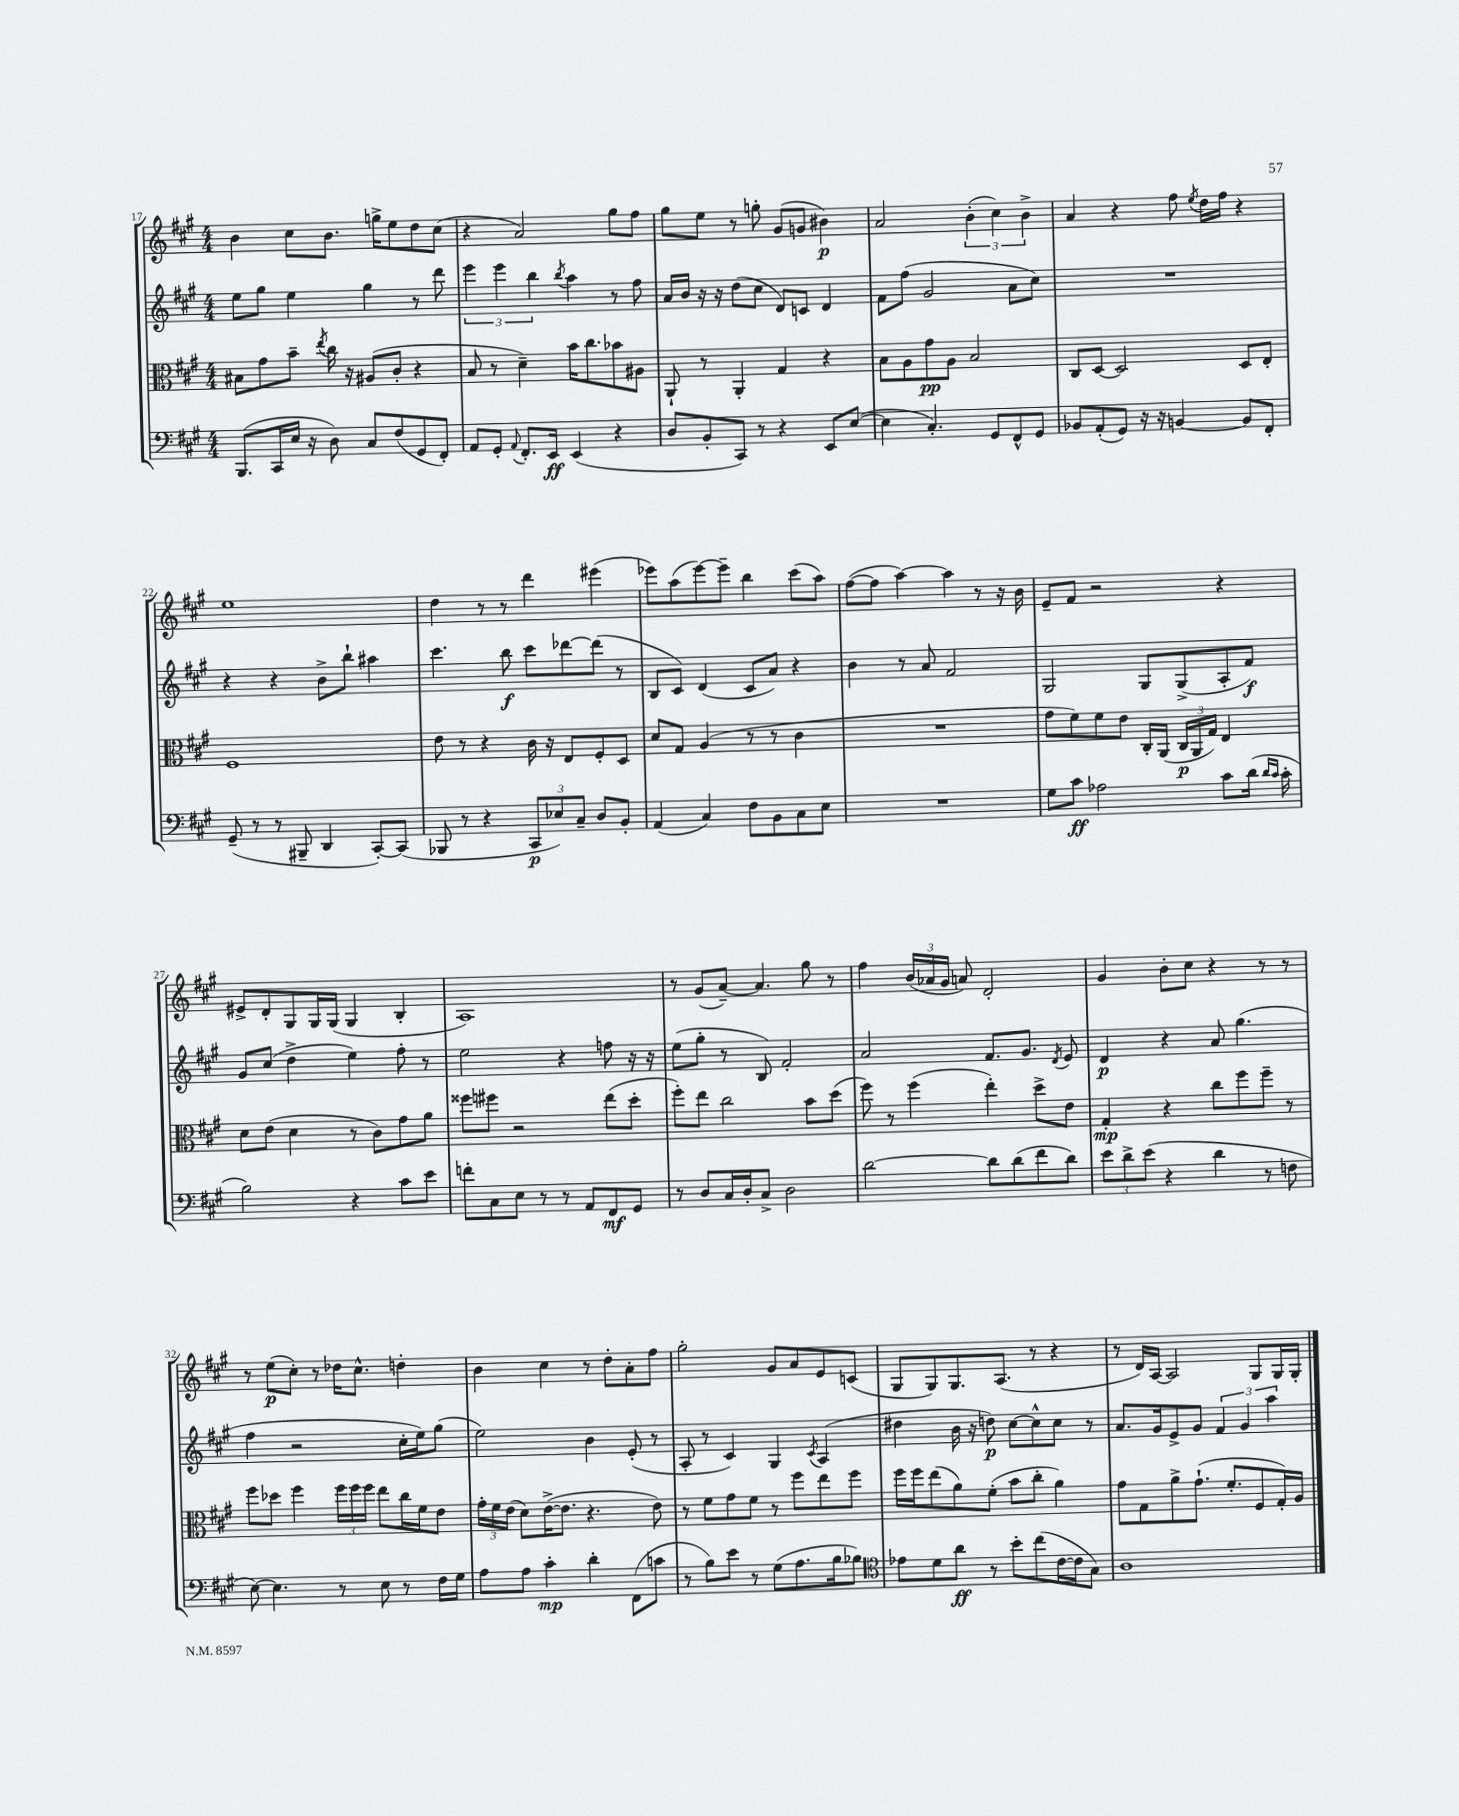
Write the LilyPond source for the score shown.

<<
\new StaffGroup <<
\new Staff = "s0" {
    \clef treble \key a \major \numericTimeSignature \time 4/4
    \autoBeamOff b'4 cis''8[ b'8.] g''16[-> e''8 d''8 cis''8]( |
    r4 a'2) gis''8[ fis''8] |
    gis''8[ e''8] r8 g''8-. gis'8[( g'8] bis'4\p) |
    a'2 \tuplet 3/2 { b'4-.( cis''4) b'4-> } |
    a'4 r4 fis''8 \acciaccatura { e''8 } d''16[ fis''16] r4 |
    e''1 |
    d''4 r8 r8 d'''4 eis'''4( |
    ees'''8[) a''8( ees'''8~) ees'''8]-- b''4 cis'''8[( a''8]) |
    fis''8[~( fis''8] a''4~) a''4 r8 r16 b'16 |
    e'8[-- fis'8] r2 r4 |
    eis'8[-> d'8-. gis8 gis16 gis16]( gis4 b4-. |
    a1) |
    r8 gis'8[( a'8]~--) a'4. gis''8 r8 |
    fis''4 \tuplet 3/2 { b'16[( aes'16 gis'16] } a'8) d'2-. |
    gis'4 b'8[-. cis''8] r4 r8 r8 |
    r8 e''8[\p( cis''8]-.) r8 des''16[ cis''8.]-^ d''4-. |
    b'4 cis''4 r8 d''8[-. a'8-. fis''8] |
    gis''2-. gis'8[ a'8 e'8 c'8]( |
    gis8[ gis8) gis8. a8.]( r8 r4 |
    r8 d'16[) a16]~ a2 gis8[ gis16 gis16]-. \bar "|." |
}
\new Staff = "s1" {
    \clef treble \key a \major \numericTimeSignature \time 4/4
    \autoBeamOff e''8[ gis''8] e''4 gis''4 r8 d'''8 |
    \tuplet 3/2 { e'''4 e'''4 b''4 } \acciaccatura { b''8 } a''4 r8 fis''8 |
    a'16[ b'16] r16 r16 d''8[( cis''8] d'8[) c'8] d'4 |
    fis'8[ fis''8]( gis'2 a'8[ cis''8]) |
    R1 |
    r4 r4 b'8[-> b''8]-! ais''4 |
    cis'''4. b''8\f cis'''8[ des'''8~ des'''8]( r8 |
    b8[ cis'8]) d'4( cis'8[ a'8]) r4 |
    b'4 r8 a'8 fis'2 |
    gis2 gis8[ gis8->( a8-. fis'8]\f) |
    gis'8[ cis''8]( d''4-> e''4) fis''8-. r8 |
    e''2 r4 f''8 r16 r16 |
    e''8[( gis''8]-. r8 b8) fis'2-. |
    a'2 fis'8.[ gis'8.] \acciaccatura { d'8 } e'8 |
    d'4\p r4 a'8 gis''4.( |
    fis''4 r2 cis''16[-. e''16) gis''8]( |
    e''2) b'4 e'8-.( r8 |
    a8-. r8 cis'4) gis4 \acciaccatura { cis'8 } a4( |
    dis''4 b'16 r16 d''8\p) cis''8[~ cis''8-^ cis''8] r8 |
    a'8.[ gis'16 e'8-> gis'8] \tuplet 3/2 { fis'4 gis'4 a''4 } \bar "|." |
}
\new Staff = "s2" {
    \clef alto \key a \major \numericTimeSignature \time 4/4
    \autoBeamOff bis8[ gis'8 b'8]-- \acciaccatura { e''8 } cis''16 r16 ais8[( cis'8]-. r4 |
    b8 r8 d'4--) b'16[ cis''8. bes'8 ais8] |
    a,8-! r8 a,4-. gis4 r4 |
    b8[ a8 gis'8\pp a8] b2 |
    cis8[ d8]~ d2 d8[ e8]-. |
    fis1 |
    e'8 r8 r4 cis'16 r16 e8[ fis8-. d8] |
    d'8[ gis8] a4( r8 r8 cis'4 |
    R1 |
    gis'8[ fis'8) fis'8 e'8] cis16[-. a,16]( \tuplet 3/2 { cis16[\p a,16 gis16]) } e4 |
    d'8[ e'8]( d'4 r8 cis'8[) gis'8 a'8] |
    fisis''8[ fis''8] r2 e''8[( d''8]-. |
    fis''8[-.) e''8] cis''2 b'8[ d''8]( |
    fis''8) r8 fis''4( e''4-.) d''8[-> e'8] |
    gis4-.\mp r4 cis''8[ fis''8 fis''8]-- r8 |
    fis''8[ des''8] fis''4 \tuplet 3/2 { fis''16[ fis''16 fis''16] } e''8[ cis''16 fis'16 e'8] |
    \tuplet 3/2 { gis'16[-. fis'16 e'16]( } d'8[) e'16~->( e'8.] r4. e'8) |
    r8 fis'8[ gis'8 fis'8] r8 fis''8[ e''8 fis''8] |
    fis''16[ fis''16 e''8( a'8) fis'8]-.( b'8[ cis''8]-. a'4) |
    gis'8[ gis8 a'8-> gis'8.]-!( fis'8.[-. fis8 gis16-.) a16] \bar "|." |
}
\new Staff = "s3" {
    \clef bass \key a \major \numericTimeSignature \time 4/4
    \autoBeamOff b,,8.[( cis,16 e16] r16 d8) cis8[ fis8( gis,8 fis,8]-.) |
    a,8[ gis,8]-. \appoggiatura { a,8 } fis,8.[-. e,16]\ff e,4( r4 |
    d8[ b,8-. cis,8]) r8 r4 e,8[ e8]~( |
    e4 cis4.-.) gis,8[ fis,8-^ gis,8] |
    bes,8[ a,8-.( gis,8]) r16 r16 b,4~ b,8[ fis,8]-. |
    gis,8--( r8 r8 bis,,8-- d,4 cis,8[~-.) cis,8]( |
    bes,,8 r8 r4 \tuplet 3/2 { cis,8[\p ees8) cis8]-- } d8[ b,8]-. |
    a,4( cis4) fis8[ b,8 cis8 e8] |
    R1 |
    gis8[ cis'8]\ff aes2 cis'8[ d'16]( \grace { d'16[ cis'16] } cis'16-. |
    b2) r4 cis'8[ e'8] |
    f'8[-. cis8 e8] r8 r8 a,8[ fis,8\mf gis,8] |
    r8 d8[ cis16 d16-. cis8]-> d2 |
    d'2~ d'8[ d'8( fis'8 d'8]) |
    \tuplet 3/2 { e'8[ d'8-> e'8]( } r4 d'4 r8 f8 |
    e8~) e4. r8 e8 r8 fis16[ gis16] |
    a8[ a8] cis'4-.\mp d'4-. fis,8[( c'8] |
    r8 b8[) e'8] r8 gis8[( a8. b16 bes8]) |
    \clef tenor ees'8[ d'8 a'8]\ff r8 b'8[-. cis''8( cis'16~ cis'16 gis8]) |
    a1 \bar "|." |
}
>>
>>
\layout { \context { \Score currentBarNumber = #17 } }
